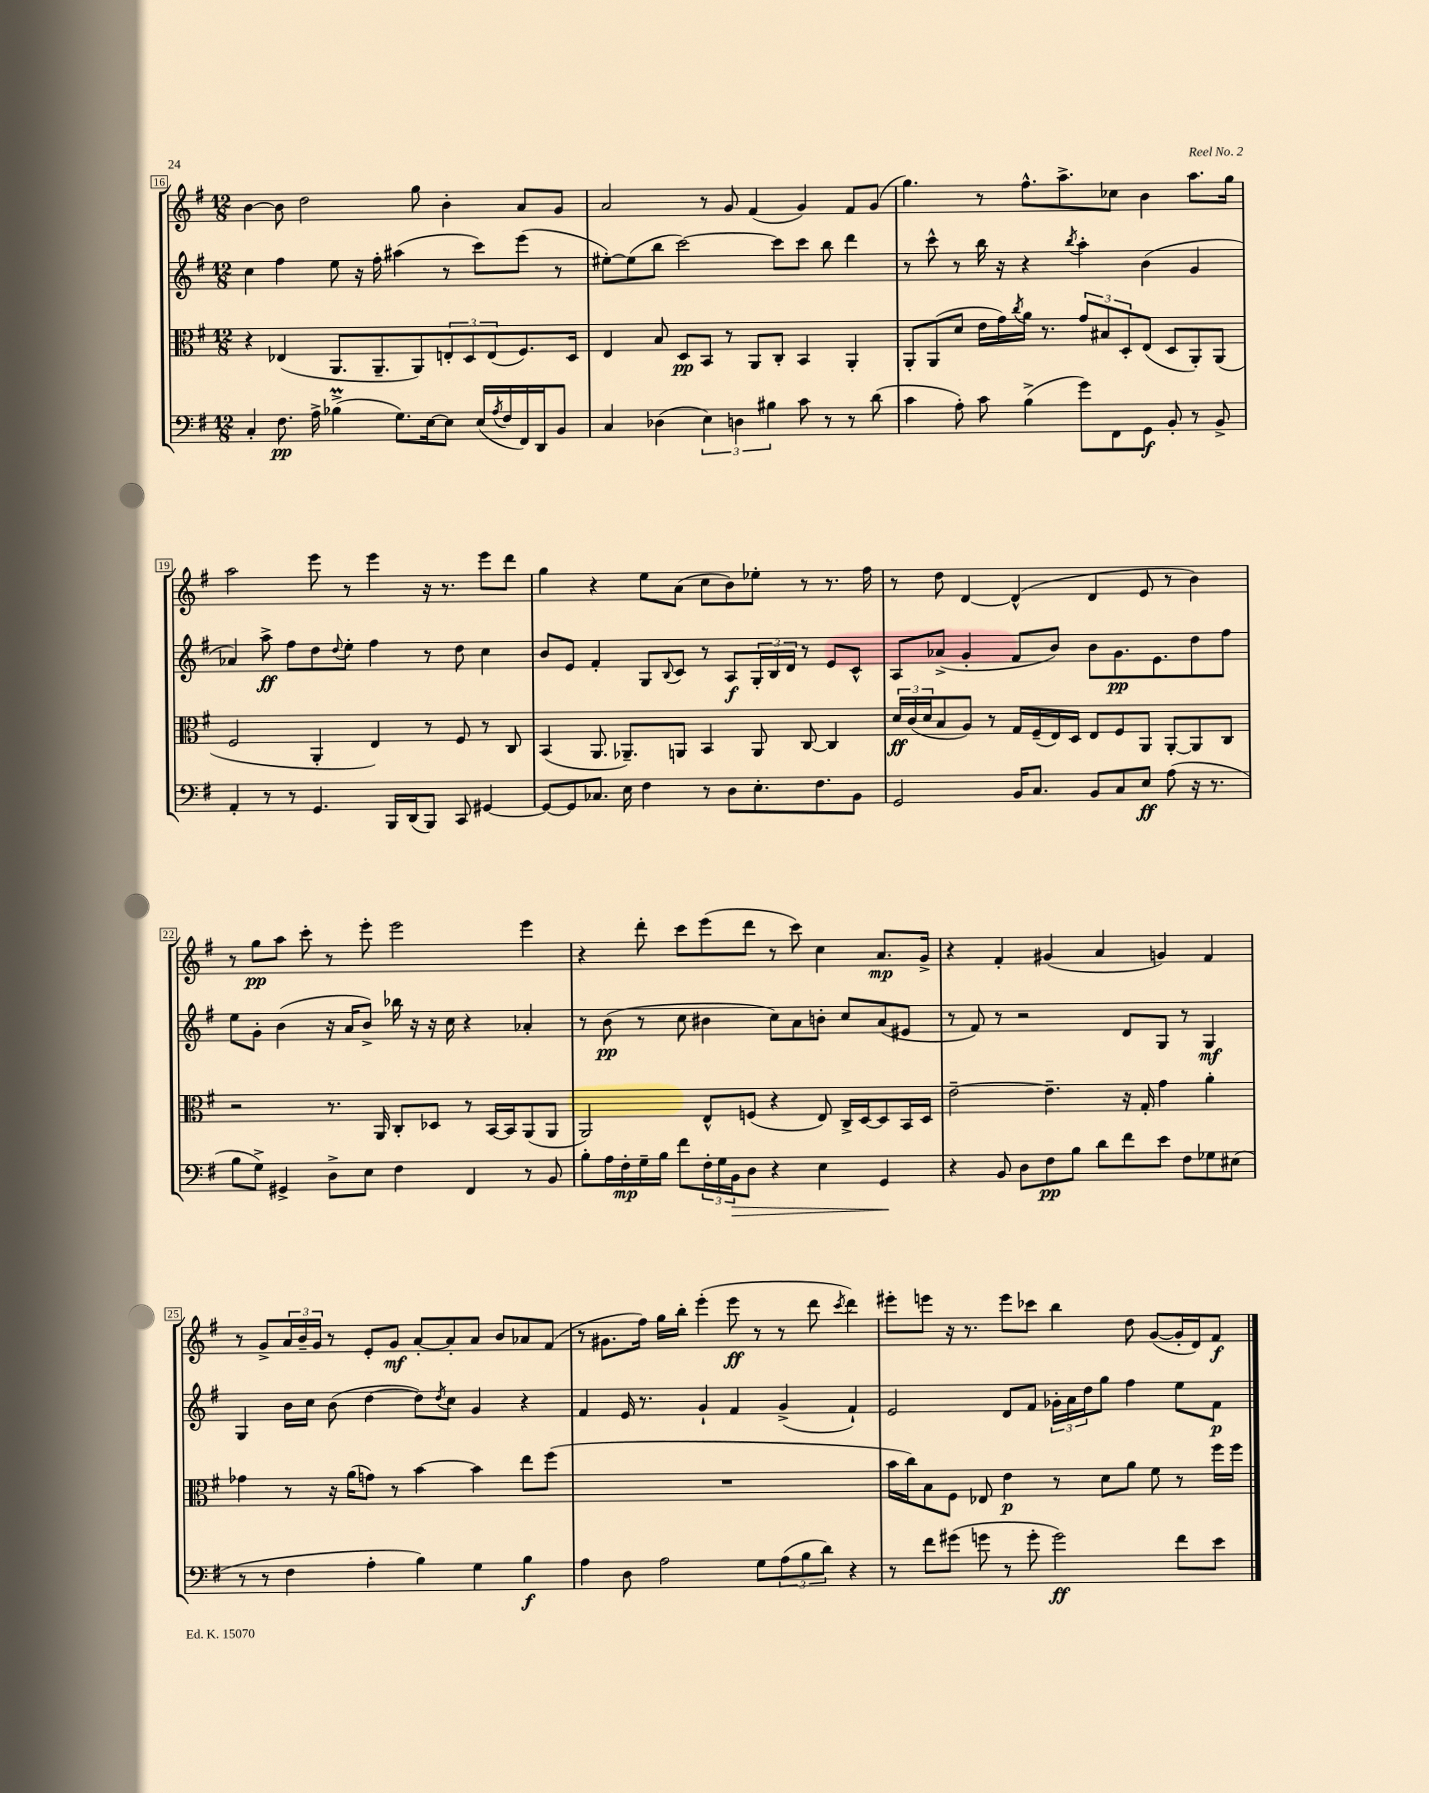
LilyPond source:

<<
\new StaffGroup <<
\new Staff = "s0" {
    \clef treble \key g \major \numericTimeSignature \time 12/8
    b'4~ b'8 d''2 g''8 b'4-. a'8 g'8 |
    a'2 r8 g'8 fis'4( g'4) fis'8 g'8( |
    g''4.) r8 fis''8.-^ a''8.-> ces''8 b'4 a''8. g''16 |
    a''2 e'''8 r8 e'''4 r16 r8. e'''8 d'''8 |
    g''4 r4 e''8 a'8( c''8 b'8) ees''8-. r8 r8. fis''16 |
    r8 d''8 d'4~ d'4-^( d'4 e'8 r8 b'4) |
    r8 g''8\pp a''8 c'''8-. r8 e'''8-. e'''2 e'''4 |
    r4 d'''8-. c'''8 e'''8( d'''8 r8 c'''8) c''4 a'8.\mp g'16-> |
    r4 fis'4-. gis'4( a'4 g'4) fis'4 |
    r8 g'8-> \tuplet 3/2 { a'16 b'16-- g'16 } r8 e'8-. g'8\mf a'8~-. a'8-. a'8 b'8 aes'8 fis'8( |
    r8 gis'8. fis''16) g''16 b''16-. e'''4-.( e'''8\ff r8 r8 d'''8 \acciaccatura { c'''8 } d'''4) |
    eis'''8-. e'''8 r16 r8. e'''8 ces'''8 b''4 d''8 g'8~( g'16-. d'16) fis'8\f \bar "|." |
}
\new Staff = "s1" {
    \clef treble \key g \major \numericTimeSignature \time 12/8
    c''4 fis''4 e''8 r16 fis''16-. ais''4( r8 c'''8) e'''8( r8 |
    eis''8~-.) eis''8( b''8 c'''2~) c'''8 c'''8 b''8 d'''4 |
    r8 c'''8-^ r8 b''16 r16 r4 \acciaccatura { b''8 } a''4-. b'4( g'4 |
    aes'4) a''8->\ff fis''8 d''8 \appoggiatura { d''8 } e''8-. fis''4 r8 d''8 c''4 |
    b'8 e'8 fis'4-. g8 \appoggiatura { b8 } c'8 r8 a8\f \tuplet 3/2 { g16-. b16 d'16 } r8 e'8 c'8-^ |
    a8 aes'8->( g'4-. fis'8 b'8) b'8 g'8.\pp e'8. d''8 fis''8 |
    e''8 g'8-. b'4( r16 a'16 b'8->) bes''16 r16 r16 c''16 r4 aes'4-. |
    r8 b'8\pp( r8 c''8 bis'4 c''8) a'8 b'8-. c''8 a'8( eis'8 |
    r8 fis'8) r8 r2 d'8 g8 r8 g4\mf |
    g4 b'16 c''16 b'8( d''4~ d''8) \acciaccatura { d''8 } c''8 g'4 r4 |
    fis'4 e'16 r8. g'4-! fis'4 g'4->( fis'4-!) |
    e'2 d'8 fis'8 \tuplet 3/2 { ges'16-. a'16 d''16 } g''8 fis''4 e''8 fis'8\p \bar "|." |
}
\new Staff = "s2" {
    \clef alto \key g \major \numericTimeSignature \time 12/8
    r4 ees4( a,8. a,8.-- a,8) \tuplet 3/2 { e8-. d8 e8( } fis8.) d16 |
    e4 b8 d8\pp b,8 r8 a,8 c8-. b,4 a,4-. |
    a,8-. a,8( d'8 e'16 g'16) \acciaccatura { c''8 } a'16 r8. \tuplet 3/2 { g'8 bis8 d8-. } e8( d8 a,8-.) a,8( |
    fis2 a,4-. e4) r8 fis8 r8 c8 |
    b,4( a,8. aes,8.--) a,8 b,4 a,8 c8~ c4 |
    \tuplet 3/2 { d'16\ff c'16( d'16 } b8 a8) r8 g16 fis16--( e16) d16 e8 fis8 a,8 a,8~-. a,8 c8 |
    r2 r8. a,16 c8-. des8 r8 b,16~ b,16 a,8( a,8 |
    a,2) e8-^ f8( r4 e8) c16-> d16~ d8 b,16 d16 |
    e'2~-- e'4.-- r16 g16-. g'4 a'4-. |
    ges'4 r8 r16 a'16( g'8) r8 b'4~ b'4 e''8 fis''8( |
    R1. |
    b'16 c''16) b8 fis8 ees8 e'4\p r8 d'8 a'8 fis'8 r8 fis''16 fis''16 \bar "|." |
}
\new Staff = "s3" {
    \clef bass \key g \major \numericTimeSignature \time 12/8
    c4-. fis8.\pp a16-> bes4->\prall( g8.) e16~ e8 e16( \acciaccatura { a8 } fis16 fis,16) d,16 b,8 |
    c4 des4( \tuplet 3/2 { e4) d4 bis4 } c'8 r8 r8 d'8( |
    c'4 a8-.) c'8 b4->( g'8) fis,8 g,8\f b,8-. r8 b,8-> |
    a,4-. r8 r8 g,4. b,,16 d,16( b,,8) c,8 gis,4~ |
    gis,8~ gis,8 ces8. e16 fis4 r8 d8 e8.-. fis8. b,8 |
    g,2 b,16 c8. b,8 c8 e8\ff a8( r16 r8. |
    b8 g8->) gis,4-> d8-> e8 fis4 fis,4 r8 b,8 |
    b8-. a16 fis16-.\mp g16-- b16 fis'8 \tuplet 3/2 { fis16-. g16 b,16\> } d8 r4 e4 g,4\! |
    r4 b,8 d8 fis8\pp b8 d'8 fis'8 e'8 fis8 ges8 eis8( |
    r8 r8 fis4 a4-. b4) g4 b4\f |
    a4 d8 a2 g8 \tuplet 3/2 { a8( b8 d'8) } r4 |
    r8 fis'8 gis'8( g'8 r8 g'8-. g'2\ff) fis'8 e'8 \bar "|." |
}
>>
>>
\layout { \context { \Score currentBarNumber = #16 \override BarNumber.stencil = #(make-stencil-boxer 0.1 0.3 ly:text-interface::print) } }
